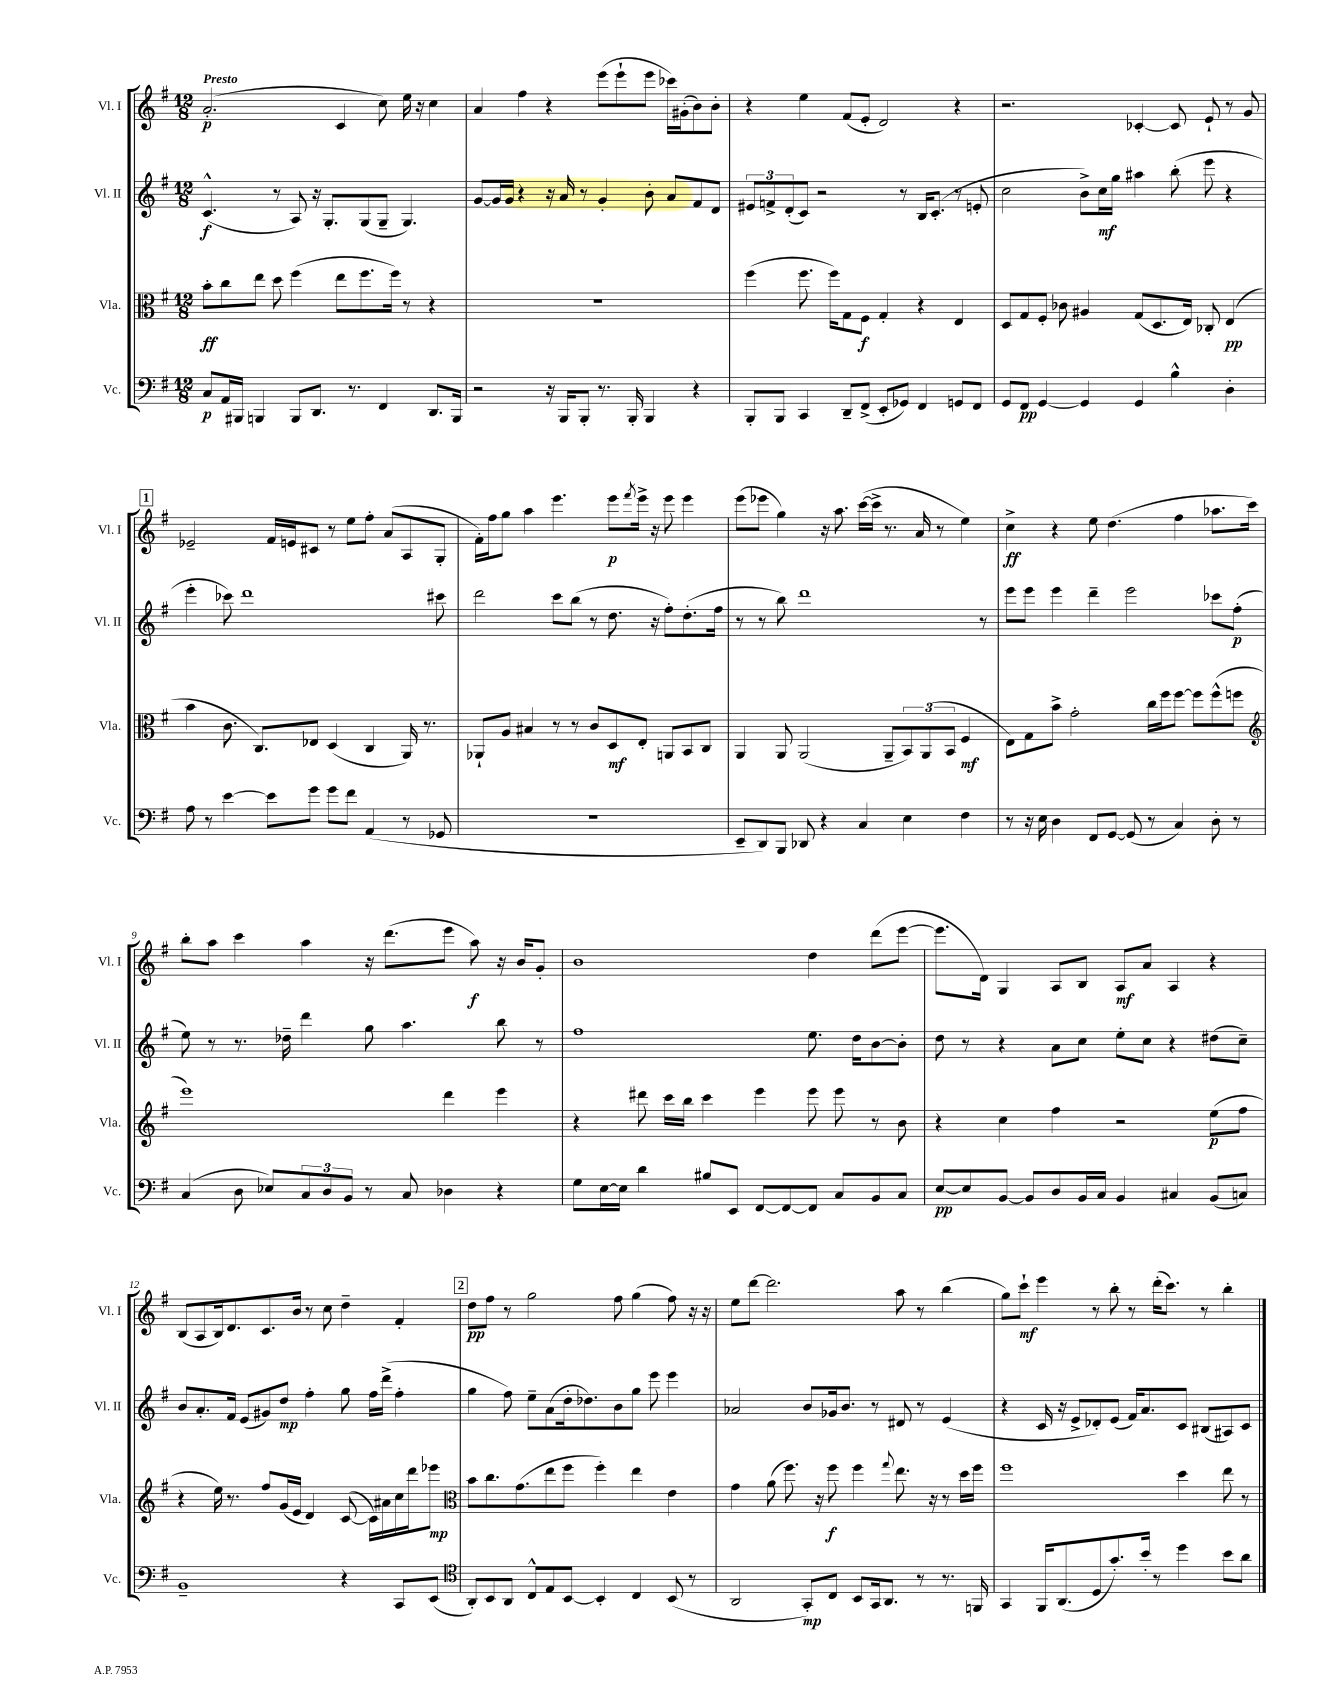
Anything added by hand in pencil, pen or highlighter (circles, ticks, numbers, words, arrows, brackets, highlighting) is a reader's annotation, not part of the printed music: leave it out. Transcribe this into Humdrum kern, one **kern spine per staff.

**kern	**dynam	**kern	**dynam	**kern	**dynam	**kern	**dynam
*part4	*part4	*part3	*part3	*part2	*part2	*part1	*part1
*staff4	*staff4	*staff3	*staff3	*staff2	*staff2	*staff1	*staff1
*I"Vc.	*	*I"Vla.	*	*I"Vl. II	*	*I"Vl. I	*
*I'Vc.	*	*I'Vla.	*	*I'Vl. II	*	*I'Vl. I	*
*clefF4	*	*clefC3	*	*clefG2	*	*clefG2	*
*k[f#]	*	*k[f#]	*	*k[f#]	*	*k[f#]	*
*M12/8	*	*M12/8	*	*M12/8	*	*M12/8	*
=1	=1	=1	=1	=1	=1	=1	=1
!	!	!	!	!	!	!LO:TX:a:B:t=Presto	!
8C/L	p	8b'\L	ff	(4.c^^/	f	(2.a'/	p
16AA/L	.	8cc\	.	.	.	.	.
16BBB#X/JJ	.	.	.	.	.	.	.
4BBBn/	.	8ee\J	.	.	.	.	.
.	.	8dd\	.	8r	.	.	.
8BBB/L	.	(4ff#\	.	8A/)	.	.	.
8.DD/J	.	.	.	16r	.	.	.
.	.	.	.	8.G'/L	.	.	.
.	.	8ee\L	.	.	.	4c/	.
8.r	.	.	.	.	.	.	.
.	.	8.ff#\	.	(8G/	.	.	.
4FF#/	.	.	.	8G~/J	.	8cc\)	.
.	.	16ff#\Jk)	.	.	.	.	.
.	.	8r	.	4.G/)	.	16ee\	.
.	.	.	.	.	.	16r	.
8.DD/L	.	4r	.	.	.	4cc\	.
16BBB/Jk	.	.	.	.	.	.	.
=2	=2	=2	=2	=2	=2	=2	=2
2r	.	1.r	.	[8g/L	.	4a/	.
.	.	.	.	16g/L]	.	.	.
.	.	.	.	16g/JJ	.	.	.
.	.	.	.	4r	.	4ff#\	.
16r	.	.	.	16r	.	4r	.
16BBB/KL	.	.	.	16a/	.	.	.
8BBB'/J	.	.	.	8r	.	.	.
8.r	.	.	.	4g'/	.	(8eee\L	.
.	.	.	.	.	.	8eee`\	.
16BBB'/	.	.	.	.	.	.	.
4BBB/	.	.	.	8b'\	.	8eee\J	.
.	.	.	.	8a/L	.	16ccc-X\LL)	.
.	.	.	.	.	.	(16g#X'\J	.
4r	.	.	.	8f#/	.	8b\)	.
.	.	.	.	8d/J	.	8b'\J	.
=3	=3	=3	=3	=3	=3	=3	=3
8BBB'/L	.	(4ff#\	.	12e#X/L	.	4r	.
.	.	.	.	12fn^/	.	.	.
8BBB/J	.	.	.	.	.	.	.
.	.	.	.	(12d'/	.	.	.
4CC/	.	8.ff#\	.	8c/J)	.	4ee\	.
.	.	.	.	2r	.	.	.
.	.	16ff#\KL)	.	.	.	.	.
8DD~/L	.	8G\	.	.	.	(8f#/L	.
(8FF#^/J	.	8F#\J	f	.	.	8e'/J	.
8EE'/L	.	4G'/	.	.	.	2d/)	.
8GG-X/J)	.	.	.	8r	.	.	.
4FF#/	.	4r	.	16B/KL	.	.	.
.	.	.	.	(8.c'/J	.	.	.
8GGn/L	.	4E/	.	8r	.	4r	.
8FF#/J	.	.	.	8en'/	.	.	.
=4	=4	=4	=4	=4	=4	=4	=4
8GG/L	.	8D/L	.	2cc\	.	2.r	.
8FF#/J	pp	8G/	.	.	.	.	.
[4GG/	.	8F#'/J	.	.	.	.	.
.	.	8c-X\	.	.	.	.	.
4GG/]	.	4A#X/	.	8b^\L)	.	.	.
.	.	.	.	16cc\L	mf	.	.
.	.	.	.	16gg\JJ	.	.	.
4GG/	.	(8G/L	.	4aa#X\	.	[4c-X'/	.
.	.	8.D/	.	.	.	.	.
4B^^\	.	.	.	(8bb'\	.	8c-/]	.
.	.	16E/Jk)	.	.	.	.	.
.	.	8C-X'/	.	8eee\	.	8e`/	.
4D'\	.	(4E/	pp	4r	.	8r	.
.	.	.	.	.	.	8g/	.
!!LO:LB:g=z
!!LO:REH:place=s1:t=1
=5	=5	=5	=5	=5	=5	=5	=5
8A\	.	4b\	.	4eee'\	.	2e-X~/	.
8r	.	.	.	.	.	.	.
[4e\	.	8.c\	.	8ccc-X\)	.	.	.
.	.	.	.	1ddd	.	.	.
.	.	8.C/L)	.	.	.	.	.
8e\L]	.	.	.	.	.	16f#/LL	.
.	.	.	.	.	.	16en/J	.
8g\J	.	8E-X/J	.	.	.	8c#X/J	.
8g\L	.	(4D/	.	.	.	8r	.
8f#\J	.	.	.	.	.	8ee\L	.
(4AA/	.	4C/	.	.	.	8ff#'\J	.
.	.	.	.	.	.	(8a/L	.
8r	.	16AA/)	.	.	.	8A/	.
.	.	8.r	.	.	.	.	.
8GG-X/	.	.	.	8ccc#X\	.	8G'/J	.
=6	=6	=6	=6	=6	=6	=6	=6
1.r	.	8AA-X`/L	.	2ddd\	.	16f#'\LL)	.
.	.	.	.	.	.	16ff#\J	.
.	.	8A/J	.	.	.	8gg\J	.
.	.	4B#X/	.	.	.	4aa\	.
.	.	8r	.	8ccc\L	.	4.eee\	.
.	.	8r	.	(8bb\J	.	.	.
.	.	8c/L	.	8r	.	.	.
.	.	8D/	mf	8.dd\	.	8eee\L	p
.	.	.	.	.	.	8qfff#/	.
.	.	8E'/J	.	.	.	16eee^\Jk	.
.	.	.	.	16r	.	16r	.
.	.	8AAn/L	.	8ff#'\L)	.	8eee\	.
.	.	8BB/	.	(8.dd'\	.	4eee\	.
.	.	8C/J	.	.	.	.	.
.	.	.	.	16ff#\Jk	.	.	.
=7	=7	=7	=7	=7	=7	=7	=7
8EE~/L	.	4AA/	.	8r	.	(8eee\L	.
8DD/)	.	.	.	8r	.	8eee-X\J	.
8BBB/J	.	8AA/	.	8bb\)	.	4gg\)	.
8DD-X/	.	(2AA/	.	1ddd	.	.	.
4r	.	.	.	.	.	16r	.
.	.	.	.	.	.	8.aa\	.
4C/	.	.	.	.	.	([16ccc\LL	.
.	.	.	.	.	.	16ccc^\JJ]	.
.	.	8AA~/L	.	.	.	8.r	.
4E\	.	12BB/)	.	.	.	.	.
.	.	.	.	.	.	16a/	.
.	.	(12AA/	.	.	.	.	.
.	.	.	.	.	.	8r	.
.	.	12BB/J	.	.	.	.	.
4F#\	.	4F#/	mf	.	.	4ee\)	.
.	.	.	.	8r	.	.	.
=8	=8	=8	=8	=8	=8	=8	=8
8r	.	8E\L)	.	8eee\L	.	4cc^\	ff
16r	.	8G\	.	8eee\J	.	.	.
16E\	.	.	.	.	.	.	.
4D\	.	8b^\J	.	4eee\	.	4r	.
.	.	2g'\	.	.	.	.	.
8FF#/L	.	.	.	4ddd~\	.	8ee\	.
[8GG/J	.	.	.	.	.	(4.dd\	.
(8GG/]	.	.	.	2eee\	.	.	.
8r	.	16cc\LL	.	.	.	.	.
.	.	16ff#\J	.	.	.	.	.
4C/)	.	[8ff#\J	.	.	.	4ff#\	.
.	.	8ff#\L]	.	.	.	.	.
8D'\	.	(8ff#^^\	.	8ccc-X\L	.	8.aa-X\L	.
8r	.	8ffn\J	.	(8ff#'\J	p	.	.
.	.	.	.	.	.	16ccc\Jk)	.
!!LO:LB:g=z
=9	=9	=9	=9	=9	=9	=9	=9
*	*	*clefG2	*	*	*	*	*
(4C/	.	1eee)	.	8ee\)	.	8bb'\L	.
.	.	.	.	8r	.	8aa\J	.
8D\	.	.	.	8.r	.	4ccc\	.
8E-X/L)	.	.	.	.	.	.	.
.	.	.	.	16dd-X~\	.	.	.
12C/	.	.	.	4ddd\	.	4aa\	.
12D/	.	.	.	.	.	.	.
12BB/J	.	.	.	.	.	.	.
8r	.	.	.	8gg\	.	16r	.
.	.	.	.	.	.	(8.ddd\L	.
8C/	.	.	.	4.aa\	.	.	.
4D-X\	.	4ddd\	.	.	.	8eee\J	.
.	.	.	.	.	.	8aa\)	f
4r	.	4eee\	.	8bb\	.	16r	.
.	.	.	.	.	.	16b/KL	.
.	.	.	.	8r	.	8g'/J	.
=10	=10	=10	=10	=10	=10	=10	=10
8G\L	.	4r	.	1ff#	.	1b	.
[16E\L	.	.	.	.	.	.	.
16E\JJ]	.	.	.	.	.	.	.
4d\	.	8ddd#X\	.	.	.	.	.
.	.	16ccc\LL	.	.	.	.	.
.	.	16bb\JJ	.	.	.	.	.
8B#X/L	.	4ccc\	.	.	.	.	.
8EE/J	.	.	.	.	.	.	.
[8FF#/L	.	4eee\	.	.	.	.	.
8FF#/_	.	.	.	.	.	.	.
8FF#/J]	.	8eee\	.	8.ee\	.	4dd\	.
8C/L	.	8eee\	.	.	.	.	.
.	.	.	.	16dd\KL	.	.	.
8BB/	.	8r	.	[8b\	.	(8ddd\L	.
8C/J	.	8b\	.	8b'\J]	.	[8eee\J	.
=11	=11	=11	=11	=11	=11	=11	=11
[8E/L	pp	4r	.	8dd\	.	8.eee\L]	.
8E/]	.	.	.	8r	.	.	.
.	.	.	.	.	.	16d\Jk)	.
[8BB/J	.	4cc\	.	4r	.	4G/	.
8BB/L]	.	.	.	.	.	.	.
8D/	.	4ff#\	.	8a\L	.	8A/L	.
16BB/L	.	.	.	8cc\J	.	8B/J	.
16C/JJ	.	.	.	.	.	.	.
4BB/	.	2r	.	8ee'\L	.	8A/L	mf
.	.	.	.	8cc\J	.	8a/J	.
4C#X/	.	.	.	4r	.	4A/	.
(8BB/L	.	(8ee\L	p	(8dd#X\L	.	4r	.
8Cn/J)	.	8ff#\J	.	8cc~\J)	.	.	.
!!LO:LB:g=z
=12	=12	=12	=12	=12	=12	=12	=12
1BB~	.	4r	.	8b/L	.	(8B/L	.
.	.	.	.	8.a'/	.	8A/	.
.	.	16ee\)	.	.	.	16B/k)	.
.	.	8.r	.	16f#/Jk	.	8.d/	.
.	.	.	.	(8e/L	.	.	.
.	.	8ff#/L	.	8g#X/)	.	8.c/	.
.	.	(16g/L	.	8dd/J	mp	.	.
.	.	16e/JJ	.	.	.	16b/Jk	.
.	.	4d/)	.	4ff#'\	.	8r	.
.	.	.	.	.	.	8cc\	.
4r	.	([8c/	.	8gg\	.	4dd~\	.
.	.	16c\LL])	.	16ff#\LL	.	.	.
.	.	16a#X\	.	(16ddd^\JJ	.	.	.
8CC/L	.	16cc\	.	4ff#'\	.	4f#'/	.
.	.	16ddd\J	.	.	.	.	.
(8EE/J	.	8eee-X\J	mp	.	.	.	.
!!LO:REH:place=s1:t=2
=13	=13	=13	=13	=13	=13	=13	=13
*clefC4	*	*clefC3	*	*	*	*	*
8AA'/L)	.	8b\L	.	4gg\	.	8dd\L	pp
8BB/	.	8.cc\	.	.	.	8ff#\J	.
8AA/J	.	.	.	8ff#\)	.	8r	.
.	.	(8.g\	.	.	.	.	.
8C^^/L	.	.	.	8ee~\L	.	2gg\	.
8E/	.	8ee\	.	(8a\	.	.	.
[8BB/J	.	8ff#\J	.	16dd'\k	.	.	.
.	.	.	.	8.dd-X\)	.	.	.
4BB'/]	.	4ff#'\)	.	.	.	.	.
.	.	.	.	8b\	.	8ff#\	.
4C/	.	4ee\	.	8gg\J	.	(4gg\	.
.	.	.	.	8eee\	.	.	.
(8BB/	.	4e\	.	4eee\	.	8ff#\)	.
8r	.	.	.	.	.	16r	.
.	.	.	.	.	.	16r	.
=14	=14	=14	=14	=14	=14	=14	=14
2AA/	.	4g\	.	2a-X/	.	8ee\L	.
.	.	.	.	.	.	[8ddd\J	.
.	.	(8a\	.	.	.	2.ddd\]	.
.	.	8.ff#\)	.	.	.	.	.
8GG'/L)	mp	.	.	8b/L	.	.	.
.	.	16r	.	.	.	.	.
8C/J	.	8ff#\	f	16g-X/k	.	.	.
.	.	.	.	8.b/J	.	.	.
8BB/L	.	4ff#\	.	.	.	.	.
16GG/k	.	.	.	8r	.	.	.
8.AA/J	.	.	.	.	.	.	.
.	.	8qqgg/	.	.	.	.	.
.	.	8.ee\	.	8d#X/	.	8aa\	.
8r	.	.	.	8r	.	8r	.
.	.	16r	.	.	.	.	.
8.r	.	8r	.	(4e/	.	(4bb\	.
.	.	16dd\LL	.	.	.	.	.
16FFn/	.	16ff#\JJ	.	.	.	.	.
=15	=15	=15	=15	=15	=15	=15	=15
4GG/	.	1ff#	.	4r	.	8gg\L)	.
.	.	.	.	.	.	8ccc`\J	mf
16FF#/KL	.	.	.	16c/	.	4eee\	.
(8.AA/	.	.	.	16r	.	.	.
.	.	.	.	8e^/L	.	.	.
8D/	.	.	.	8d-X'/)	.	8r	.
8.g'/)	.	.	.	(8e/J	.	8bb'\	.
.	.	.	.	16f#/KL)	.	8r	.
16b'/Jk	.	.	.	8.a/	.	.	.
8r	.	.	.	.	.	(16ddd'\KL	.
.	.	.	.	.	.	8.ccc\J)	.
4dd\	.	4dd\	.	8c/J	.	.	.
.	.	.	.	(8B#X/L	.	8r	.
8b\L	.	8ee\	.	8A#X/)	.	4bb'\	.
8a\J	.	8r	.	8c/J	.	.	.
==	==	==	==	==	==	==	==
*-	*-	*-	*-	*-	*-	*-	*-
